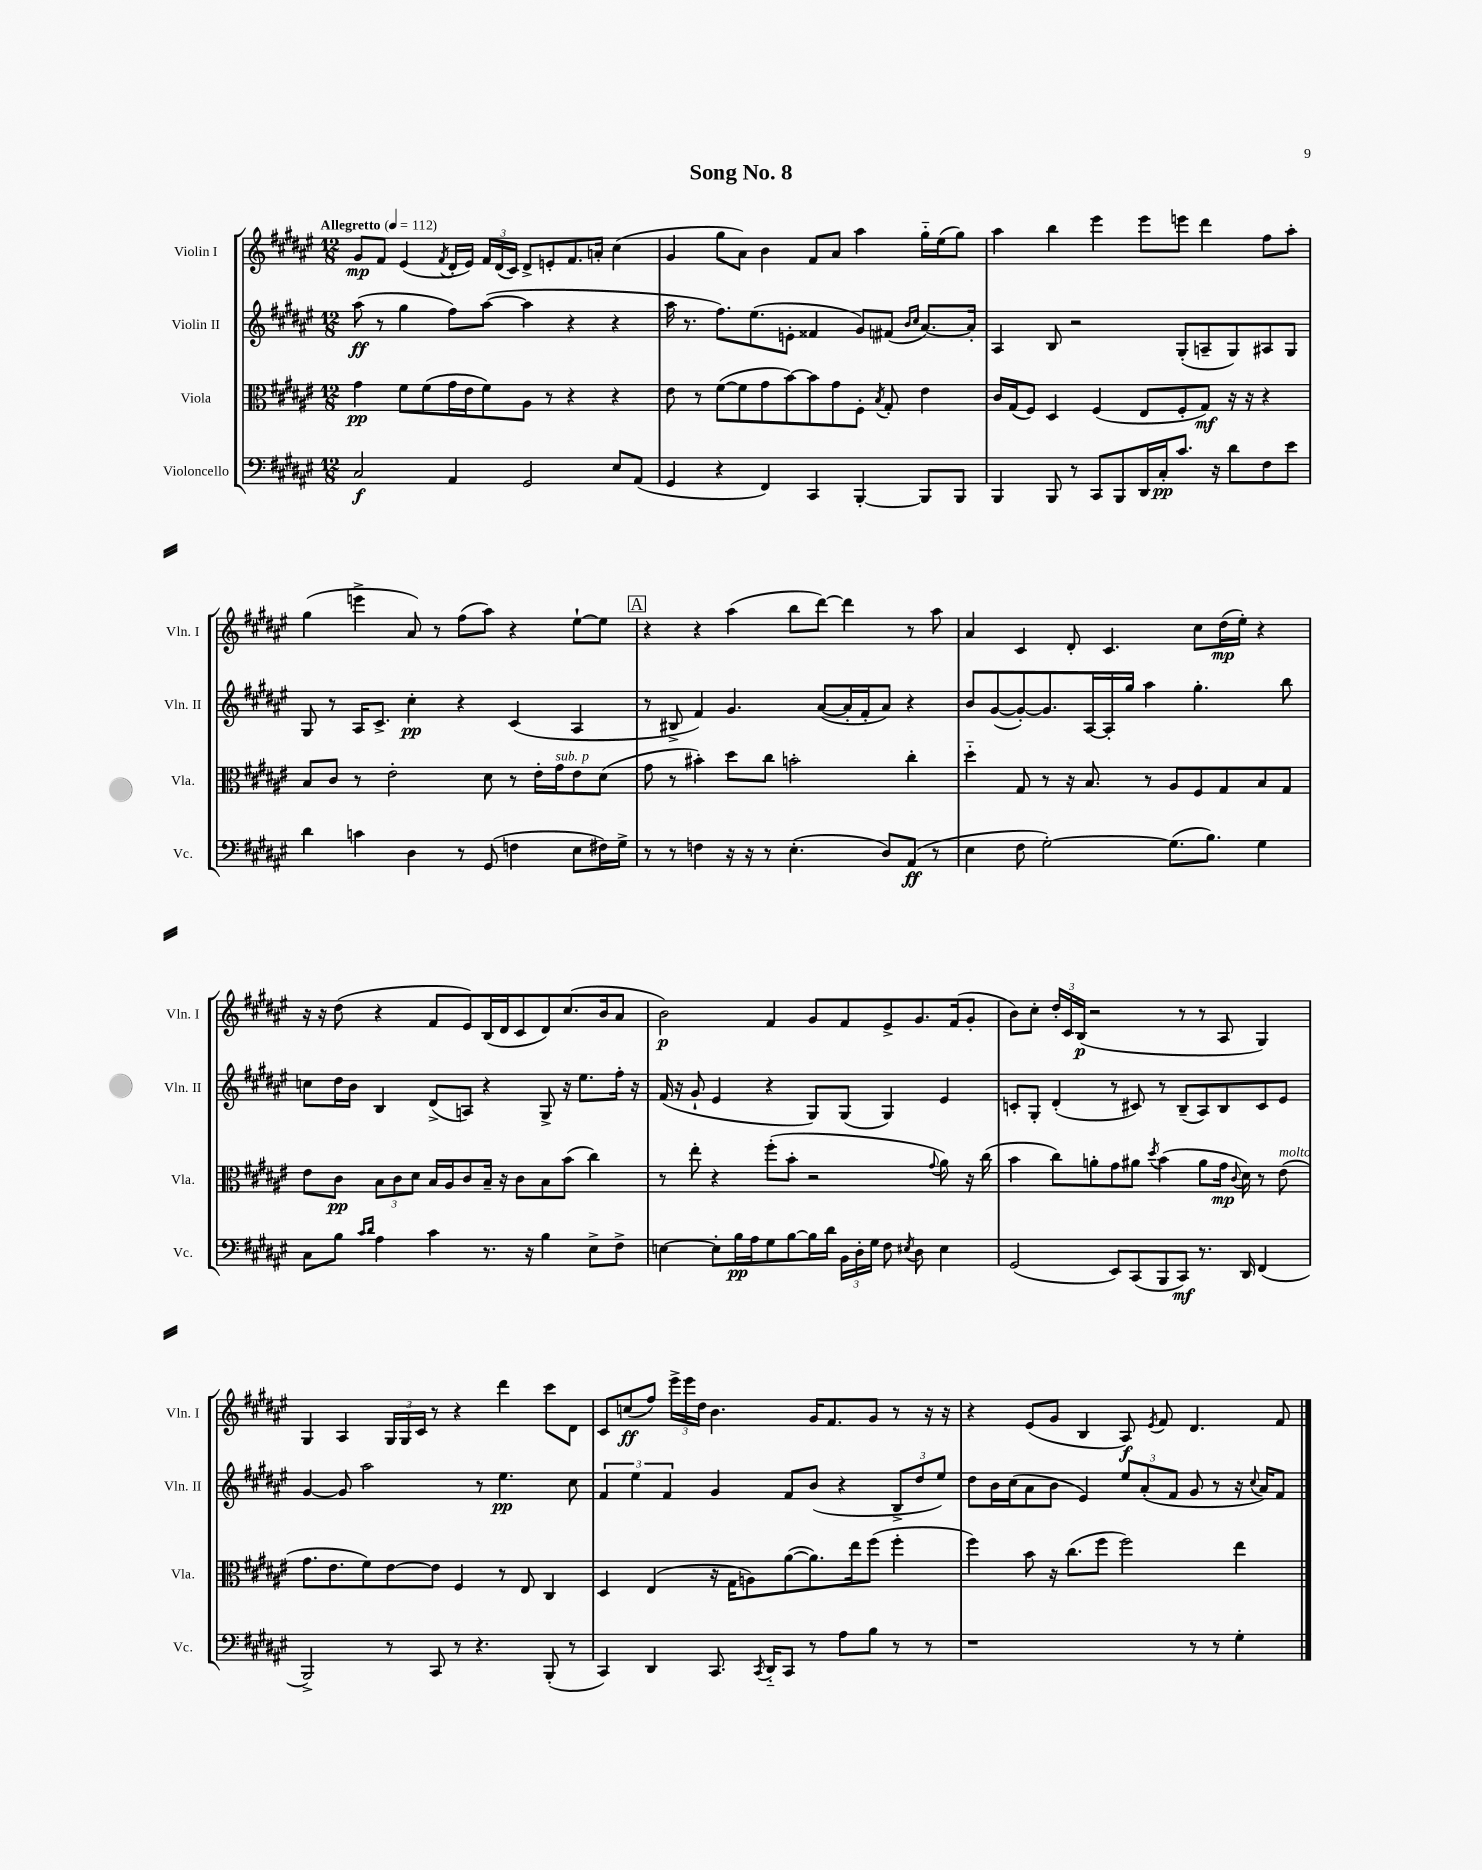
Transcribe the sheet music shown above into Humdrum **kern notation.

**kern	**kern	**kern	**kern
*staff4	*staff3	*staff2	*staff1
*clefF4	*clefC3	*clefG2	*clefG2
*k[f#c#g#d#a#e#]	*k[f#c#g#d#a#e#]	*k[f#c#g#d#a#e#]	*k[f#c#g#d#a#e#]
*M12/8	*M12/8	*M12/8	*M12/8
*MM112	*MM112	*MM112	*MM112
2C#/	4g#\	(8aa#\	8g#/L
.	.	8r	8f#/J
.	8f#\L	4gg#\	(4e#/
.	(8f#\	.	.
.	.	.	8qf#/
4AA#/	16g#\L	8ff#\L)	16d#'/LL
.	16e#\J	.	16e#/JJ)
.	8f#\)	([8aa#\J	24f#/LL
.	.	.	(24d#/
.	.	.	24c#/JJ)
2GG#/	8A#\J	4aa#\]	8d#^/L
.	8r	.	8e'/
.	4r	4r	8.f#/
.	.	.	16a'/Jk
8E#/L	4r	4r	(4cc#\
(8AA#/J	.	.	.
=	=	=	=
4GG#/	8e#\	16aa#\	4g#/
.	.	8.r	.
.	8r	.	.
4r	([8f#\L	8.ff#\L)	8gg#\L
.	8f#\]	.	8a#\J)
.	.	(8.ee#\	.
4FF#/)	8g#\	.	4b\
.	[8b\)	8e'\J	.
4CC#/	8b\]	4f##/	8f#/L
.	8g#\	.	8a#/J
[4BBB'/	8F#'\J	8g#/L)	4aa#\
.	8qB/	.	.
.	8G#'/	(8f#/J	.
.	.	16qqb/LL	.
.	.	16qqcc#/JJ	.
8BBB/]L	4e#\	[8.a#/L)	16gg#'~\LL
.	.	.	(16ee#\J
8BBB/J	.	.	8gg#\J)
.	.	16a#'/]Jk	.
=	=	=	=
4BBB/	16c#/LL	4A#/	4aa#\
.	(16G#/J	.	.
.	8F#/J)	.	.
8BBB/	4D#/	8B/	4bb\
8r	.	2r	.
8CC#/L	(4F#/	.	4eee#\
8BBB/	.	.	.
16DD#/L	8E#/L	.	8eee#\L
16C#'/J	.	.	.
8.c#/J	8F#'/	(8G#'/L	8eee\J
.	8G#/J)	8A~/	4ddd#\
16r	.	.	.
8d#\L	16r	8G#/)	.
.	16r	.	.
8F#\	4r	8A#/	8ff#\L
8e#\J	.	8G#/J	8aa#'\J
=	=	=	=
4d#\	8B/L	8G#/	(4gg#\
.	8c#/J	8r	.
4c\	8r	16A#/LK	4eee^\
.	.	8.c#^/J	.
.	2e#'\	.	.
4D#\	.	4cc#'\	8a#/)
.	.	.	8r
8r	.	4r	(8ff#\L
(8GG#/	8d#\	.	8aa#\J)
4F\	8r	(4c#/	4r
.	16e#'\LL	.	.
.	16g#\J	.	.
8E#\L	8e#\	4A#/	[8ee#`\L
16F#\L)	(8d#\J	.	8ee#\]J
16G#^\JJ	.	.	.
=	=	=	=
8r	8g#\	8r	4r
8r	8r	8B#^/	.
4F\	4b#'\)	4f#/)	4r
16r	8dd#\L	4.g#/	(4aa#\
16r	.	.	.
8r	8cc#\J	.	.
(4.E#'\	2b'\	.	8bb\L
.	.	([8a#/L	[8ddd#\J)
.	.	16a#'/]L	4ddd#\]
.	.	16f#'/J	.
8D#/L)	.	8a#/J)	.
(8AA#/J	4cc#'\	4r	8r
8r	.	.	8aa#\
=	=	=	=
4E#\	4dd#'~\	8b/L	4a#/
.	.	([8g#/	.
8F#\	8G#/	8g#'/_)	4c#/
[2G#'\)	8r	8.g#/]	.
.	16r	.	8d#'/
.	8.B/	[16A#/L	.
.	.	16A#'/]	4.c#/
.	.	16gg#/JJ	.
.	8r	4aa#\	.
(8.G#\]L	8A#/L	.	.
.	8F#/	4.gg#'\	8cc#\L
8.B\J)	.	.	.
.	8G#/	.	(16dd#\L
.	.	.	16ee#'\JJ)
4G#\	8B/	.	4r
.	8G#/J	8bb\	.
=	=	=	=
8C#\L	8e#\L	8cc\L	16r
.	.	.	16r
8B\J	8c#\J	16dd#\L	(8dd#\
.	.	16b\JJ	.
16qqc#/LL	.	.	.
16qqd#/JJ	.	.	.
4A#\	12B\L	4B/	4r
.	12c#\	.	.
.	12d#\J	.	.
4c#\	16B/LL	(8d#^/L	8f#/L
.	16A#/J	.	.
.	8c#/	8A/J)	8e#/)
8.r	16B~/Jk	4r	(16B/L
.	16r	.	16d#/J
.	8c#\L	.	8c#/
16r	.	.	.
4B\	8B\	8G#^/	8d#/)
.	(8b\J	16r	(8.cc#/
.	.	8.ee#\L	.
8E#^\L	4cc#\)	.	.
.	.	.	16b/k
8F#^\J	.	16ff#'\Jk	8a#/J
.	.	16r	.
=	=	=	=
[4E\	8r	(16f#/	2b\)
.	.	16r	.
.	8ee#'\	8g#`/	.
8E'\]L	4r	4e#/	.
16B\L	.	.	.
16A#\J	.	.	.
8G#\	(8ff#'\L	4r	4f#/
[8B\	8b'\J	.	.
16B\]L	2r	8G#/L)	8g#/L
16d#\JJ	.	.	.
24BB\LL	.	(8G#/J	8f#/
24D#'\	.	.	.
24G#\JJ	.	.	.
8F#\	.	4G#/)	8e#^/
8qE#/	.	.	.
8D#\	.	.	8.g#/
.	8qqg#/	.	.
4E#\	8a#\)	4e#/	.
.	.	.	(16f#/k
.	16r	.	8g#'/J
.	(16cc#\	.	.
=	=	=	=
(2GG#/	4b\	8c'/L	8b\L)
.	.	8G#'/J	8cc#'\J
.	8cc#\L)	(4d#'/	24dd#'/LL
.	.	.	24c#/
.	.	.	(24B/JJ
.	8a'\	.	2r
8EE#/L)	8g#\	8r	.
(8CC#/	8a#\J	8c#/)	.
.	8qdd#/	.	.
8BBB/	(4b\	8r	.
8CC#/J)	.	(8B~/L	8r
8.r	8a#\L	8A#/)	8r
.	16g#\Jk	8B/	8A#/
.	8qqc#/	.	.
16DD#/	16d#\)	.	.
(4FF#/	8r	8c#/	4G#/)
.	(8e#\	8e#/J	.
=	=	=	=
2BBB^/)	8.g#\L	[4g#/	4G#/
.	8.e#\	.	.
.	.	8g#/]	4A#/
.	8f#\)	2aa#\	.
8r	[8e#\	.	24G#/LL
.	.	.	24G#/
.	.	.	24c#/JJ
8CC#/	8e#\]J	.	8r
8r	4F#/	.	4r
4.r	.	8r	.
.	8r	4.ee#\	4ddd#\
.	8E#/	.	.
(8BBB'/	4C#/	.	8ccc#\L
8r	.	8cc#\	8d#\J
=	=	=	=
4CC#/)	4D#/	6f#/	8c#/L
.	.	.	(8cc/
.	.	6ee#\	.
4DD#/	(4E#/	.	8ff#/J)
.	.	6f#/	.
.	.	.	24eee#^\LL
.	.	.	24eee#\
.	.	.	24dd#\JJ
8.CC#/	16r	4g#/	4.b\
.	16G#\LK	.	.
.	8A\)	.	.
8qCC#/	.	.	.
16DD#'~/LK	.	.	.
8CC#/J	([8a#\	8f#/L	.
8r	8.a#\])	(8b/J	16g#/LK
.	.	.	8.f#/
8A#\L	.	4r	.
.	16ee#\k	.	.
8B\J	(8ff#\J	.	8g#/J
8r	4ff#'\	12B^/L	8r
.	.	12dd#/	.
8r	.	.	16r
.	.	12ee#/J)	.
.	.	.	16r
=	=	=	=
1r	4ff#\)	8dd#\L	4r
.	.	16b\L	.
.	.	(16cc#\J	.
.	8b\	8a#\	(8e#/L
.	16r	8b\J	8g#/J
.	(8.cc#\L	.	.
.	.	4e#/)	4B/
.	8ff#\J	.	.
.	2ff#\)	12ee#/L	8A#/)
.	.	(12a#'/	.
.	.	.	8qe#/
.	.	.	8f#/
.	.	12f#/J	.
8r	.	8g#/	4.d#/
8r	.	8r	.
4G#'\	4ee#\	16r	.
.	.	8qqcc#/	.
.	.	16a#/LK)	.
.	.	8f#/J	8f#/
==	==	==	==
*-	*-	*-	*-
